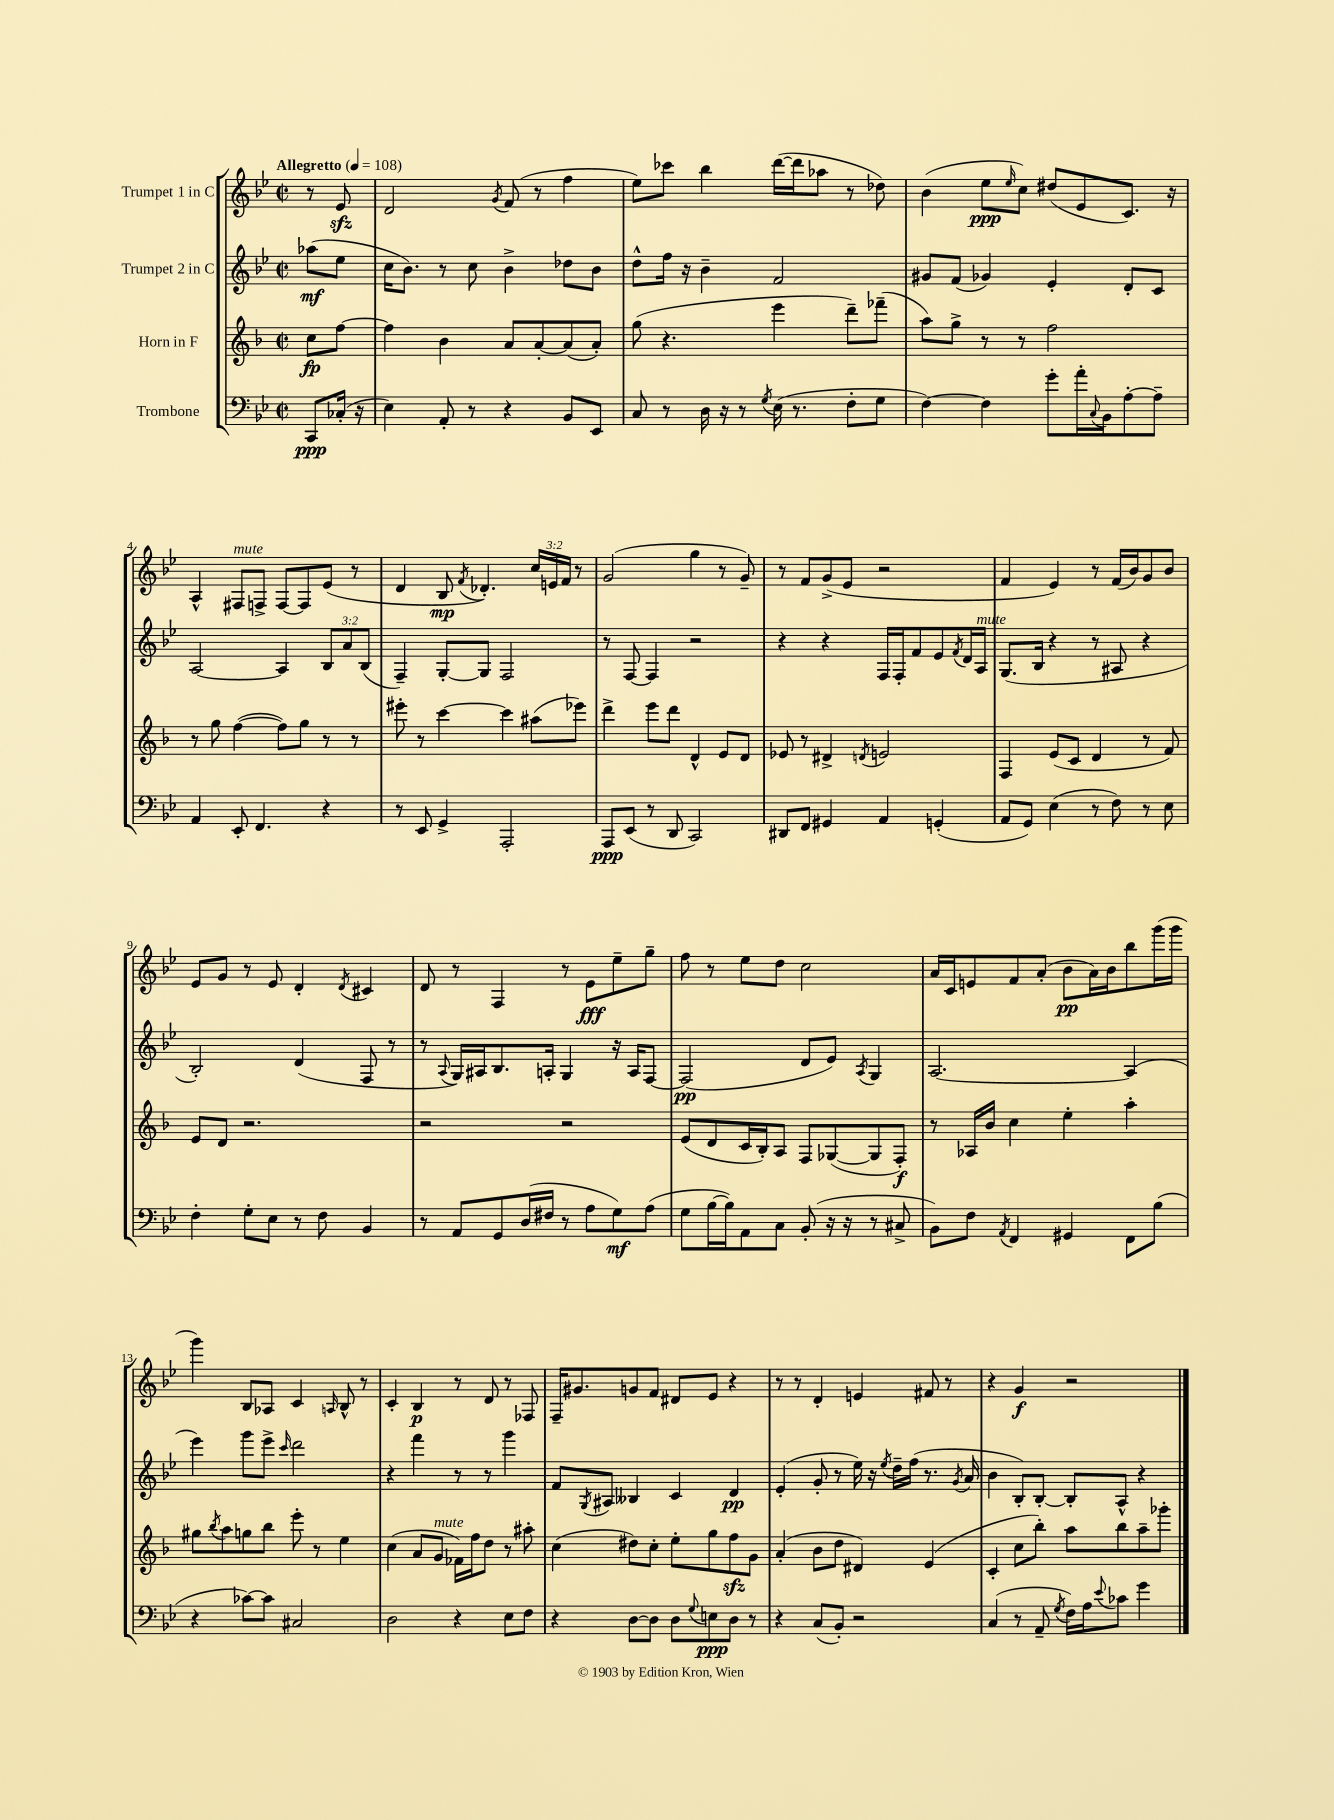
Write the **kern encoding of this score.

**kern	**dynam	**kern	**dynam	**kern	**dynam	**kern	**dynam
*part4	*part4	*part3	*part3	*part2	*part2	*part1	*part1
*staff4	*staff4	*staff3	*staff3	*staff2	*staff2	*staff1	*staff1
*I"Trombone	*	*I"Horn in F	*	*I"Trumpet 2 in C	*	*I"Trumpet 1 in C	*
*clefF4	*	*clefG2	*	*clefG2	*	*clefG2	*
*k[b-e-]	*	*k[b-]	*	*k[b-e-]	*	*k[b-e-]	*
*M2/2	*	*M2/2	*	*M2/2	*	*M2/2	*
*met(c|)	*	*met(c|)	*	*met(c|)	*	*met(c|)	*
*MM108	*	*MM108	*	*MM108	*	*MM108	*
=	=	=	=	=	=	=	=
!	!	!	!	!	!	!LO:TX:a:B:t=Allegretto	!
8CC/L	ppp	8cc\L	fp	(8aa-X\L	mf	8r	.
(16C-X'/Jk	.	[8ff\J	.	8ee-\J	.	8e-zz/	.
16r	.	.	.	.	.	.	.
=1	=1	=1	=1	=1	=1	=1	=1
4E-\)	.	4ff\]	.	16cc\KL	.	2d/	.
.	.	.	.	8.b-\J)	.	.	.
8AA'/	.	4b-\	.	8r	.	.	.
8r	.	.	.	8cc\	.	.	.
.	.	.	.	.	.	8qg/	.
4r	.	8a/L	.	4b-^\	.	(8f/	.
.	.	[8a'/	.	.	.	8r	.
8BB-/L	.	(8a/]	.	8dd-X\L	.	4ff\	.
8EE-/J	.	8a'/J)	.	8b-\J	.	.	.
=2	=2	=2	=2	=2	=2	=2	=2
8C/	.	(8gg\	.	8dd^^\L	.	8ee-\L)	.
8r	.	4.r	.	16ff\Jk	.	8ccc-X\J	.
.	.	.	.	16r	.	.	.
16D\	.	.	.	4b-~\	.	4bb-\	.
16r	.	.	.	.	.	.	.
8r	.	.	.	.	.	.	.
8qG/	.	.	.	.	.	.	.
(16E-\	.	4eee\	.	2f/	.	([16ddd\LL	.
8.r	.	.	.	.	.	16ddd\J]	.
.	.	.	.	.	.	8aa-X\J	.
8F'\L	.	8ddd~\L)	.	.	.	8r	.
8G\J	.	(8fff-X~\J	.	.	.	8dd-X\)	.
=3	=3	=3	=3	=3	=3	=3	=3
[4F\)	.	8aa\L)	.	8g#X/L	.	(4b-\	.
.	.	8gg^\J	.	(8f/J	.	.	.
4F\]	.	8r	.	4g-X/)	.	8ee-\L	ppp
.	.	.	.	.	.	16qqee-/	.
.	.	8r	.	.	.	8cc\J)	.
8g'\L	.	2ff\	.	4e-'/	.	(8dd#X/L	.
16a'\L	.	.	.	.	.	8e-/	.
8qqC/	.	.	.	.	.	.	.
16BB-\J	.	.	.	.	.	.	.
[8A'\	.	.	.	8d'/L	.	8.c/J)	.
8A~\J]	.	.	.	8c/J	.	.	.
.	.	.	.	.	.	16r	.
!!LO:LB:g=z
=4	=4	=4	=4	=4	=4	=4	=4
4AA/	.	8r	.	[2A/	.	4A^^/	.
.	.	8gg\	.	.	.	.	.
!	!	!	!	!	!	!LO:TX:a:i:t=mute	!
8EE-'/	.	([4ff\	.	.	.	8F#X/L	.
4.FF/	.	.	.	.	.	8Fn^/J	.
.	.	8ff\L])	.	4A/]	.	[8F/L	.
.	.	8gg\J	.	.	.	8F/]	.
4r	.	8r	.	12B-/L	.	(8e-/J	.
.	.	.	.	12a/	.	.	.
.	.	8r	.	.	.	8r	.
.	.	.	.	(12B-/J	.	.	.
=5	=5	=5	=5	=5	=5	=5	=5
8r	.	8eee#X'\	.	4F~/)	.	4d/	.
8EE-/	.	8r	.	.	.	.	.
4GG^/	.	[4ccc\	.	[8G'/L	.	8B-/	mp
.	.	.	.	.	.	8qf/	.
.	.	.	.	8G/J]	.	4.d-X'/)	.
2AAA'/	.	4ccc\]	.	2F/	.	.	.
.	.	(8aa#X\L	.	.	.	24cc/LL	.
.	.	.	.	.	.	24en/	.
.	.	.	.	.	.	24f/JJ	.
.	.	8eee-X\J)	.	.	.	8r	.
=6	=6	=6	=6	=6	=6	=6	=6
8AAA/L	ppp	4ddd^\	.	8r	.	(2g/	.
(8EE-/J	.	.	.	[8F/	.	.	.
8r	.	8eee\L	.	4F/]	.	.	.
8DD/	.	8ddd\J	.	.	.	.	.
2CC/)	.	4d^^/	.	2r	.	4gg\	.
.	.	8e/L	.	.	.	8r	.
.	.	8d/J	.	.	.	8g~/)	.
=7	=7	=7	=7	=7	=7	=7	=7
8DD#X/L	.	8e-X/	.	4r	.	8r	.
8FF/J	.	8r	.	.	.	8f/L	.
4GG#X/	.	4d#X^/	.	4r	.	(8g^/	.
.	.	.	.	.	.	8e-/J	.
.	.	8qdn/	.	.	.	.	.
4AA/	.	2en/	.	16F/LL	.	2r	.
.	.	.	.	16F'/J	.	.	.
.	.	.	.	8f/	.	.	.
(4GGn'/	.	.	.	8e-/	.	.	.
.	.	.	.	8qf/	.	.	.
.	.	.	.	16d/L	.	.	.
!	!	!	!	!LO:TX:a:i:t=mute	!	!	!
.	.	.	.	16A/JJ	.	.	.
=8	=8	=8	=8	=8	=8	=8	=8
8AA/L	.	4F/	.	(8.G/L	.	4f/	.
8GG/J)	.	.	.	.	.	.	.
.	.	.	.	16B-/Jk	.	.	.
(4E-\	.	(8e/L	.	4r	.	4e-/)	.
.	.	8c/J	.	.	.	.	.
8r	.	4d/	.	8r	.	8r	.
8F\)	.	.	.	8A#X/	.	(16f/LL	.
.	.	.	.	.	.	16b-/J)	.
8r	.	8r	.	4r	.	8g/	.
8E-\	.	8f/)	.	.	.	8b-/J	.
!!LO:LB:g=z
=9	=9	=9	=9	=9	=9	=9	=9
4F'\	.	8e/L	.	2B-'/)	.	8e-/L	.
.	.	8d/J	.	.	.	8g/J	.
8G'\L	.	2.r	.	.	.	8r	.
8E-\J	.	.	.	.	.	8e-/	.
8r	.	.	.	(4d/	.	4d'/	.
8F\	.	.	.	.	.	.	.
.	.	.	.	.	.	8qd/	.
4BB-/	.	.	.	8F/	.	4c#X/	.
.	.	.	.	8r	.	.	.
=10	=10	=10	=10	=10	=10	=10	=10
8r	.	2r	.	8r	.	8d/	.
.	.	.	.	8qqA/	.	.	.
8AA/L	.	.	.	16G/LL)	.	8r	.
.	.	.	.	16A#X/J	.	.	.
8GG/	.	.	.	8.B-/	.	4F/	.
(16D/L	.	.	.	.	.	.	.
16F#X/JJ	.	.	.	16An'/Jk	.	.	.
8r	.	2r	.	4G/	.	8r	.
8A\L	.	.	.	.	.	8e-\L	fff
8G\)	mf	.	.	16r	.	8ee-~\	.
.	.	.	.	16A/KL	.	.	.
(8A\J	.	.	.	[8F/J	.	8gg~\J	.
=11	=11	=11	=11	=11	=11	=11	=11
8G\L	.	(8e/L	.	(2F/]	pp	8ff\	.
[16B-\L	.	8d/	.	.	.	8r	.
16B-\J])	.	.	.	.	.	.	.
8AA\	.	16c/L	.	.	.	8ee-\L	.
.	.	16B-'/J)	.	.	.	.	.
8C\J	.	8A/J	.	.	.	8dd\J	.
(8BB-'/	.	8F/L	.	8d/L	.	2cc\	.
16r	.	([8G-X/	.	8e-/J)	.	.	.
16r	.	.	.	.	.	.	.
.	.	.	.	8qA/	.	.	.
8r	.	8G-/]	.	4G/	.	.	.
8C#X^/	.	8F'/J)	f	.	.	.	.
=12	=12	=12	=12	=12	=12	=12	=12
8BB-\L)	.	8r	.	[2.A/	.	16a/LL	.
.	.	.	.	.	.	16c/J	.
8F\J	.	16A-X/LL	.	.	.	8en/	.
.	.	16b-/JJ	.	.	.	.	.
8qAA/	.	.	.	.	.	.	.
4FF/	.	4cc\	.	.	.	8f/	.
.	.	.	.	.	.	(8a'/J	.
4GG#X/	.	4ee'\	.	.	.	8b-\L	pp
.	.	.	.	.	.	16a\L)	.
.	.	.	.	.	.	16b-\J	.
8FF\L	.	4aa'\	.	(4A/]	.	8bb-\	.
(8B-\J	.	.	.	.	.	(16ggg\L	.
.	.	.	.	.	.	16ggg\JJ	.
!!LO:LB:g=z
=13	=13	=13	=13	=13	=13	=13	=13
4r	.	8gg#X\L	.	4eee-\)	.	4ggg\)	.
.	.	8qbb-/	.	.	.	.	.
.	.	8aa\	.	.	.	.	.
[8c-X\L)	.	8ggn\	.	8ggg\L	.	8B-/L	.
8c-\J]	.	8bb-\J	.	8eee-^\J	.	8A-X/J	.
.	.	.	.	16qqccc/	.	.	.
2C#X/	.	8eee'\	.	2ddd\	.	4c/	.
.	.	8r	.	.	.	.	.
.	.	.	.	.	.	16qqAn/	.
.	.	4ee\	.	.	.	8B-^^/	.
.	.	.	.	.	.	8r	.
=14	=14	=14	=14	=14	=14	=14	=14
2D\	.	(4cc\	.	4r	.	4c'/	.
.	.	8a/L	.	4fff\	.	4B-/	p
!	!	!LO:TX:a:i:t=mute	!	!	!	!	!
.	.	8g/J	.	.	.	.	.
4r	.	16f-X\LL)	.	8r	.	8r	.
.	.	16ff\J	.	.	.	.	.
.	.	8dd\J	.	8r	.	8d/	.
8E-\L	.	8r	.	4ggg\	.	8r	.
8F\J	.	8aa#X'\	.	.	.	8F-X/	.
=15	=15	=15	=15	=15	=15	=15	=15
4r	.	(4cc\	.	8f/L	.	16F~/KL	.
.	.	.	.	.	.	8.g#X/	.
.	.	.	.	8qG/	.	.	.
.	.	.	.	8A#X/J	.	.	.
[8D\L	.	8dd#X\L)	.	4B--X/	.	8gn/	.
8D\J]	.	8cc'\J	.	.	.	8f/J	.
8D\L	.	8ee'\L	.	4c/	.	8d#X/L	.
8qqG/	.	.	.	.	.	.	.
8En\	ppp	8gg\	.	.	.	8e-/J	.
8D\J	.	8ffzz\	.	4d/	pp	4r	.
8r	.	8g\J	.	.	.	.	.
=16	=16	=16	=16	=16	=16	=16	=16
4r	.	(4a'/	.	(4e-'/	.	8r	.
.	.	.	.	.	.	8r	.
(8C/L	.	8b-\L	.	8g'/	.	4d'/	.
8BB-'/J)	.	8dd\J	.	8r	.	.	.
2r	.	4d#X/)	.	16ee-\)	.	4en/	.
.	.	.	.	16r	.	.	.
.	.	.	.	8qee-/	.	.	.
.	.	.	.	16dd~\LL	.	.	.
.	.	.	.	(16ff\JJ	.	.	.
.	.	(4e/	.	8.r	.	8f#X/	.
.	.	.	.	.	.	8r	.
.	.	.	.	8qg/	.	.	.
.	.	.	.	16a/	.	.	.
=17	=17	=17	=17	=17	=17	=17	=17
(4C/	.	4c'/	.	4b-\	.	4r	.
8r	.	8cc\L	.	8B-'/L)	.	4g/	f
8AA~/	.	8bb-'\J)	.	[8B-'/J	.	.	.
8qG/	.	.	.	.	.	.	.
16F\LL)	.	8aa\L	.	8B-'/L]	.	2r	.
16A\J	.	.	.	.	.	.	.
8qqe-/	.	.	.	.	.	.	.
8c-X\J	.	8bb-\	.	8A^^/J	.	.	.
4g\	.	8aa~\	.	4r	.	.	.
.	.	8ggg-X'\J	.	.	.	.	.
==	==	==	==	==	==	==	==
*-	*-	*-	*-	*-	*-	*-	*-
